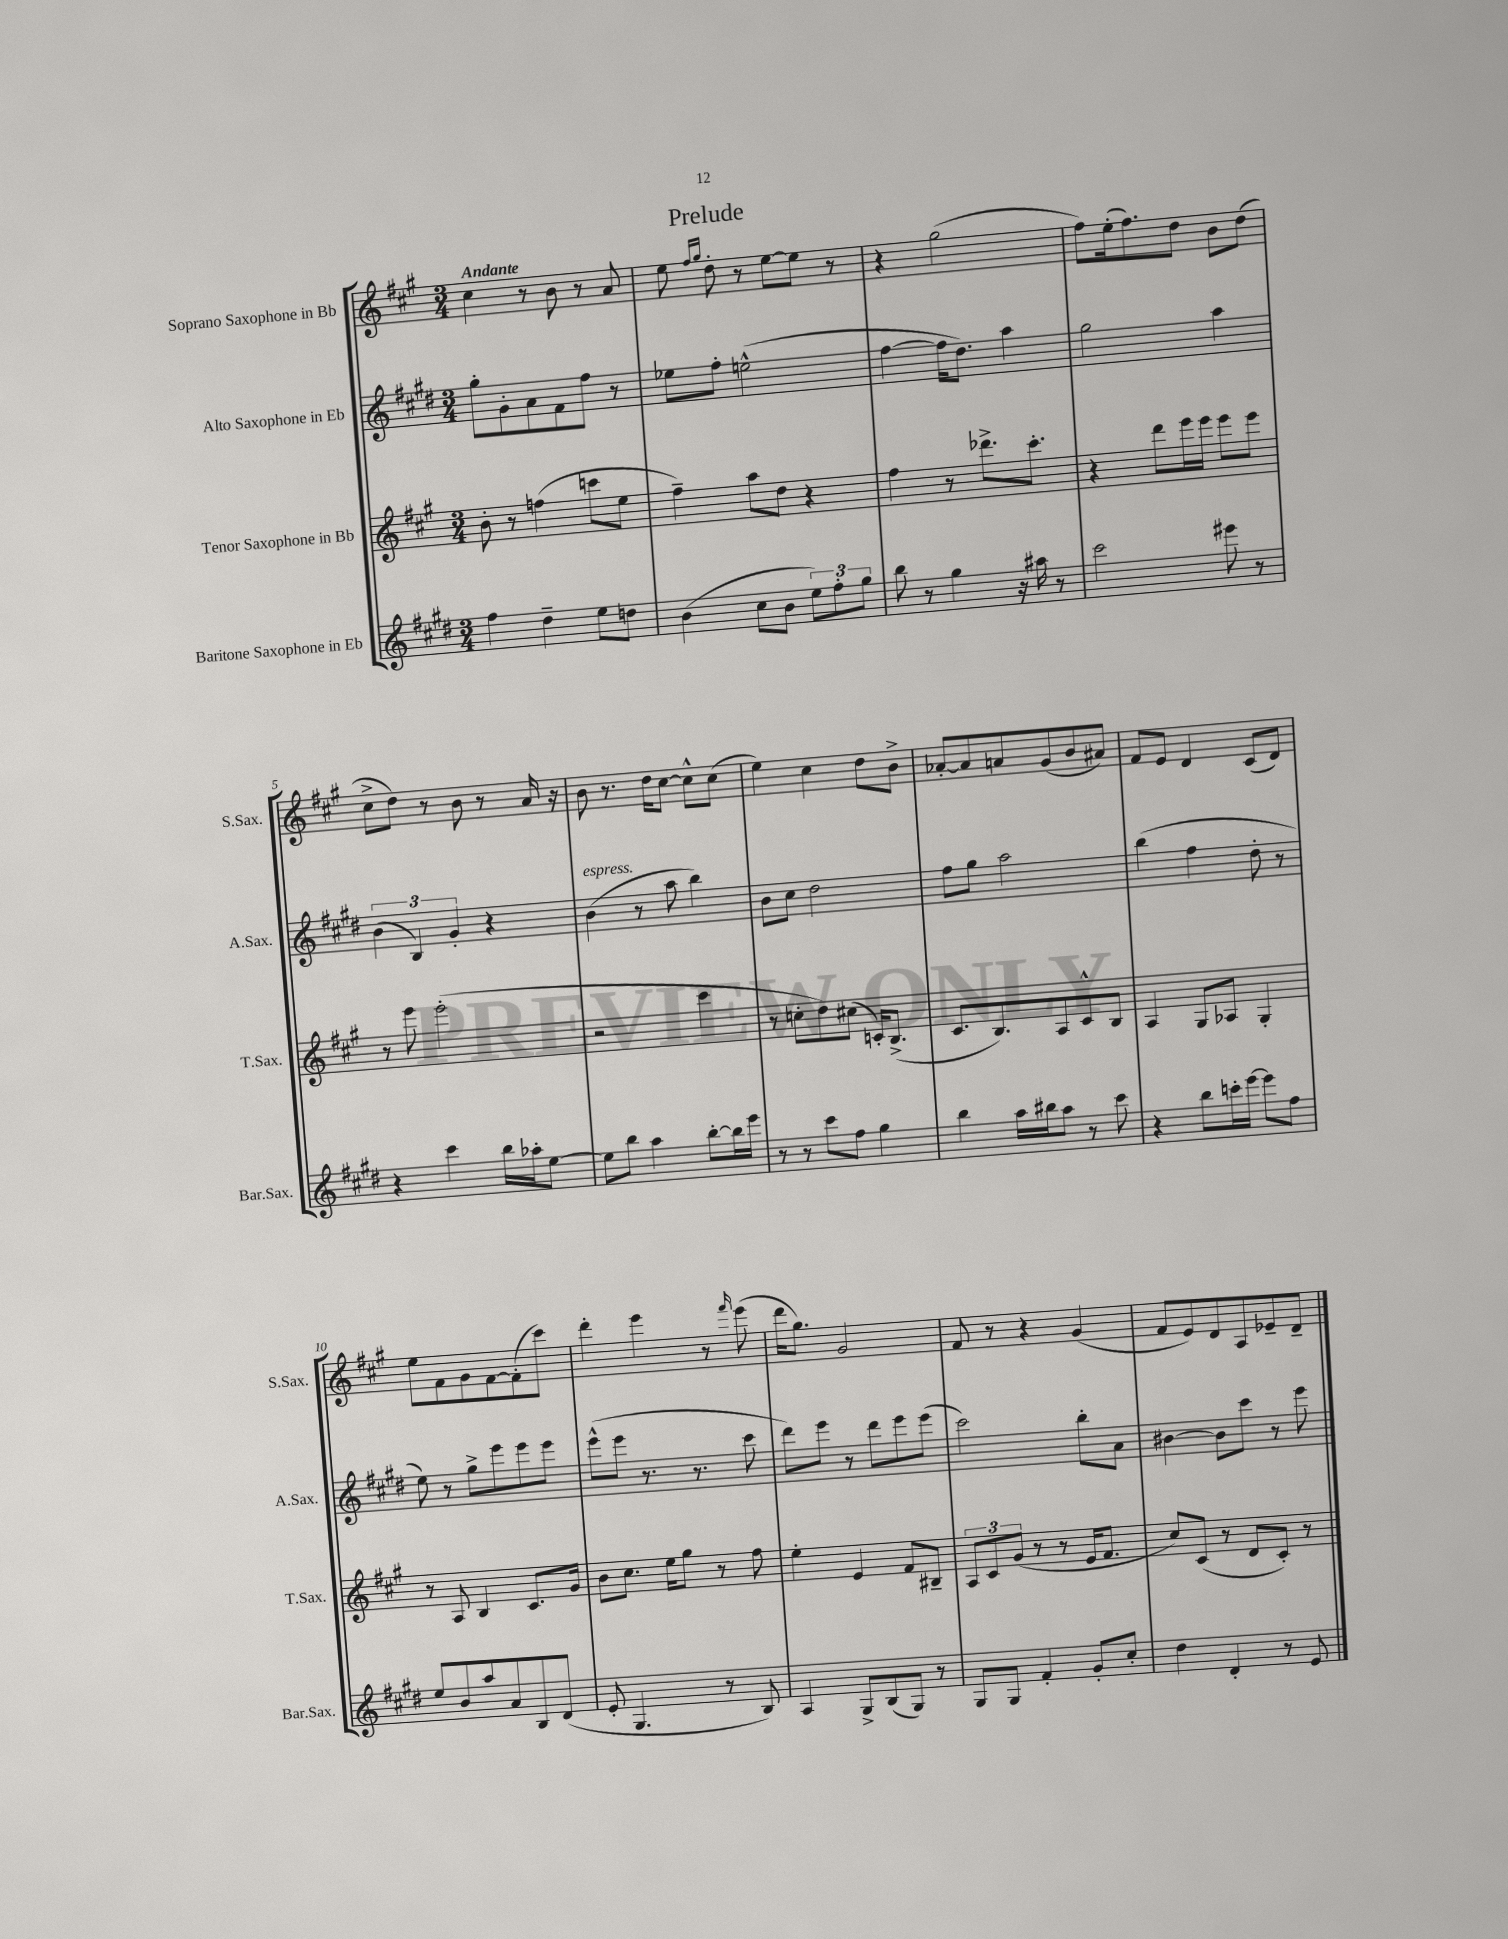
\header { title = "Prelude" }
<<
\new StaffGroup <<
\new Staff = "s0" \with { instrumentName = "Soprano Saxophone in Bb" shortInstrumentName = "S.Sax." } {
    \clef treble \key a \major \numericTimeSignature \time 3/4 \tempo "Andante"
    cis''4 r8 b'8 r8 a'8 |
    e''8 \grace { fis''16 gis''16 } d''8-. r8 e''8~ e''8 r8 |
    r4 gis''2( |
    fis''8) e''16-.( fis''8.) d''8 b'8 d''8( |
    cis''8-> d''8) r8 b'8 r8 a'16 r16 |
    b'8 r8. d''16 cis''8~ cis''8-^ cis''8( |
    e''4) cis''4 d''8 b'8-> |
    aes'8~-. aes'8 a'8 gis'8( b'8 ais'8) |
    fis'8 e'8 d'4 cis'8( d'8) |
    e''8 fis'8 gis'8 fis'8~ fis'8-.( cis'''8) |
    d'''4-. e'''4 r8 \grace { fis'''16 } e'''8( |
    d'''16 gis''8.) gis'2 |
    fis'8 r8 r4 gis'4( |
    fis'8 e'8) d'8 a8 ees'8-- d'8-- \bar "|." |
}
\new Staff = "s1" \with { instrumentName = "Alto Saxophone in Eb" shortInstrumentName = "A.Sax." } {
    \clef treble \key e \major \numericTimeSignature \time 3/4
    gis''8-. gis'8-. a'8 fis'8 fis''8 r8 |
    ees''8 fis''8-. e''2-^( |
    fis''4~ fis''16 dis''8.) a''4 |
    gis''2 a''4 |
    \tuplet 3/2 { b'4( b4) gis'4-. } r4 |
    b'4^\markup { \italic "espress." }( r8 a''8 b''4) |
    b'8 cis''8 dis''2 |
    fis''8 gis''8 a''2 |
    b''4( fis''4 dis''8-. r8 |
    e''8) r8 gis''8-> e'''8 e'''8 e'''8 |
    e'''8-^( e'''8 r8. r8. cis'''8 |
    dis'''8) e'''8 r8 dis'''8 e'''8 e'''8( |
    cis'''2) b''8-. a'8 |
    bis'4~ bis'8 cis'''8 r8 e'''8 \bar "|." |
}
\new Staff = "s2" \with { instrumentName = "Tenor Saxophone in Bb" shortInstrumentName = "T.Sax." } {
    \clef treble \key a \major \numericTimeSignature \time 3/4
    b'8-. r8 f''4( c'''8 e''8 |
    fis''4--) a''8 d''8 r4 |
    fis''4 r8 des'''8.-> cis'''8.-. |
    r4 d'''8 e'''16 e'''16 e'''8 e'''8 |
    r8 e'''8 e'''2-.( |
    r2 cis'''4 |
    r8 c''8-. d''8) cis''8( c'16-.) b8.->( |
    cis'8. b8.) a8 cis'8-^ b8 |
    a4 gis8 aes8 gis4-. |
    r8 a8 b4 cis'8. gis'16 |
    b'8 cis''8. e''16 gis''8 r8 fis''8 |
    e''4-. e'4 fis'8 bis8-- |
    \tuplet 3/2 { a8 cis'8 gis'8( } r8 r8 e'16 fis'8. |
    cis''8) cis'8( r8 d'8 cis'8-.) r8 \bar "|." |
}
\new Staff = "s3" \with { instrumentName = "Baritone Saxophone in Eb" shortInstrumentName = "Bar.Sax." } {
    \clef treble \key e \major \numericTimeSignature \time 3/4
    fis''4 dis''4-- e''8 d''8 |
    b'4( cis''8 b'8 \tuplet 3/2 { e''8) fis''8-. gis''8 } |
    b''8 r8 gis''4 r16 ais''16 r8 |
    cis'''2 eis'''8 r8 |
    r4 cis'''4 b''16 aes''16-. e''8~ |
    e''8 b''8 a''4 b''8~-. b''16 e'''16 |
    r8 r8 cis'''8 fis''8 gis''4 |
    b''4 a''16 bis''16 a''8 r8 cis'''8 |
    r4 b''8 c'''16-. e'''16~ e'''8 fis''8 |
    e''8 b'8 a''8 a'8 b8 dis'8( |
    e'8-. gis4. r8 b8) |
    a4 gis8-> b8( gis8) r8 |
    gis8 gis8 fis'4-. gis'8-. cis''8-. |
    dis''4 dis'4-. r8 e'8 \bar "|." |
}
>>
>>
